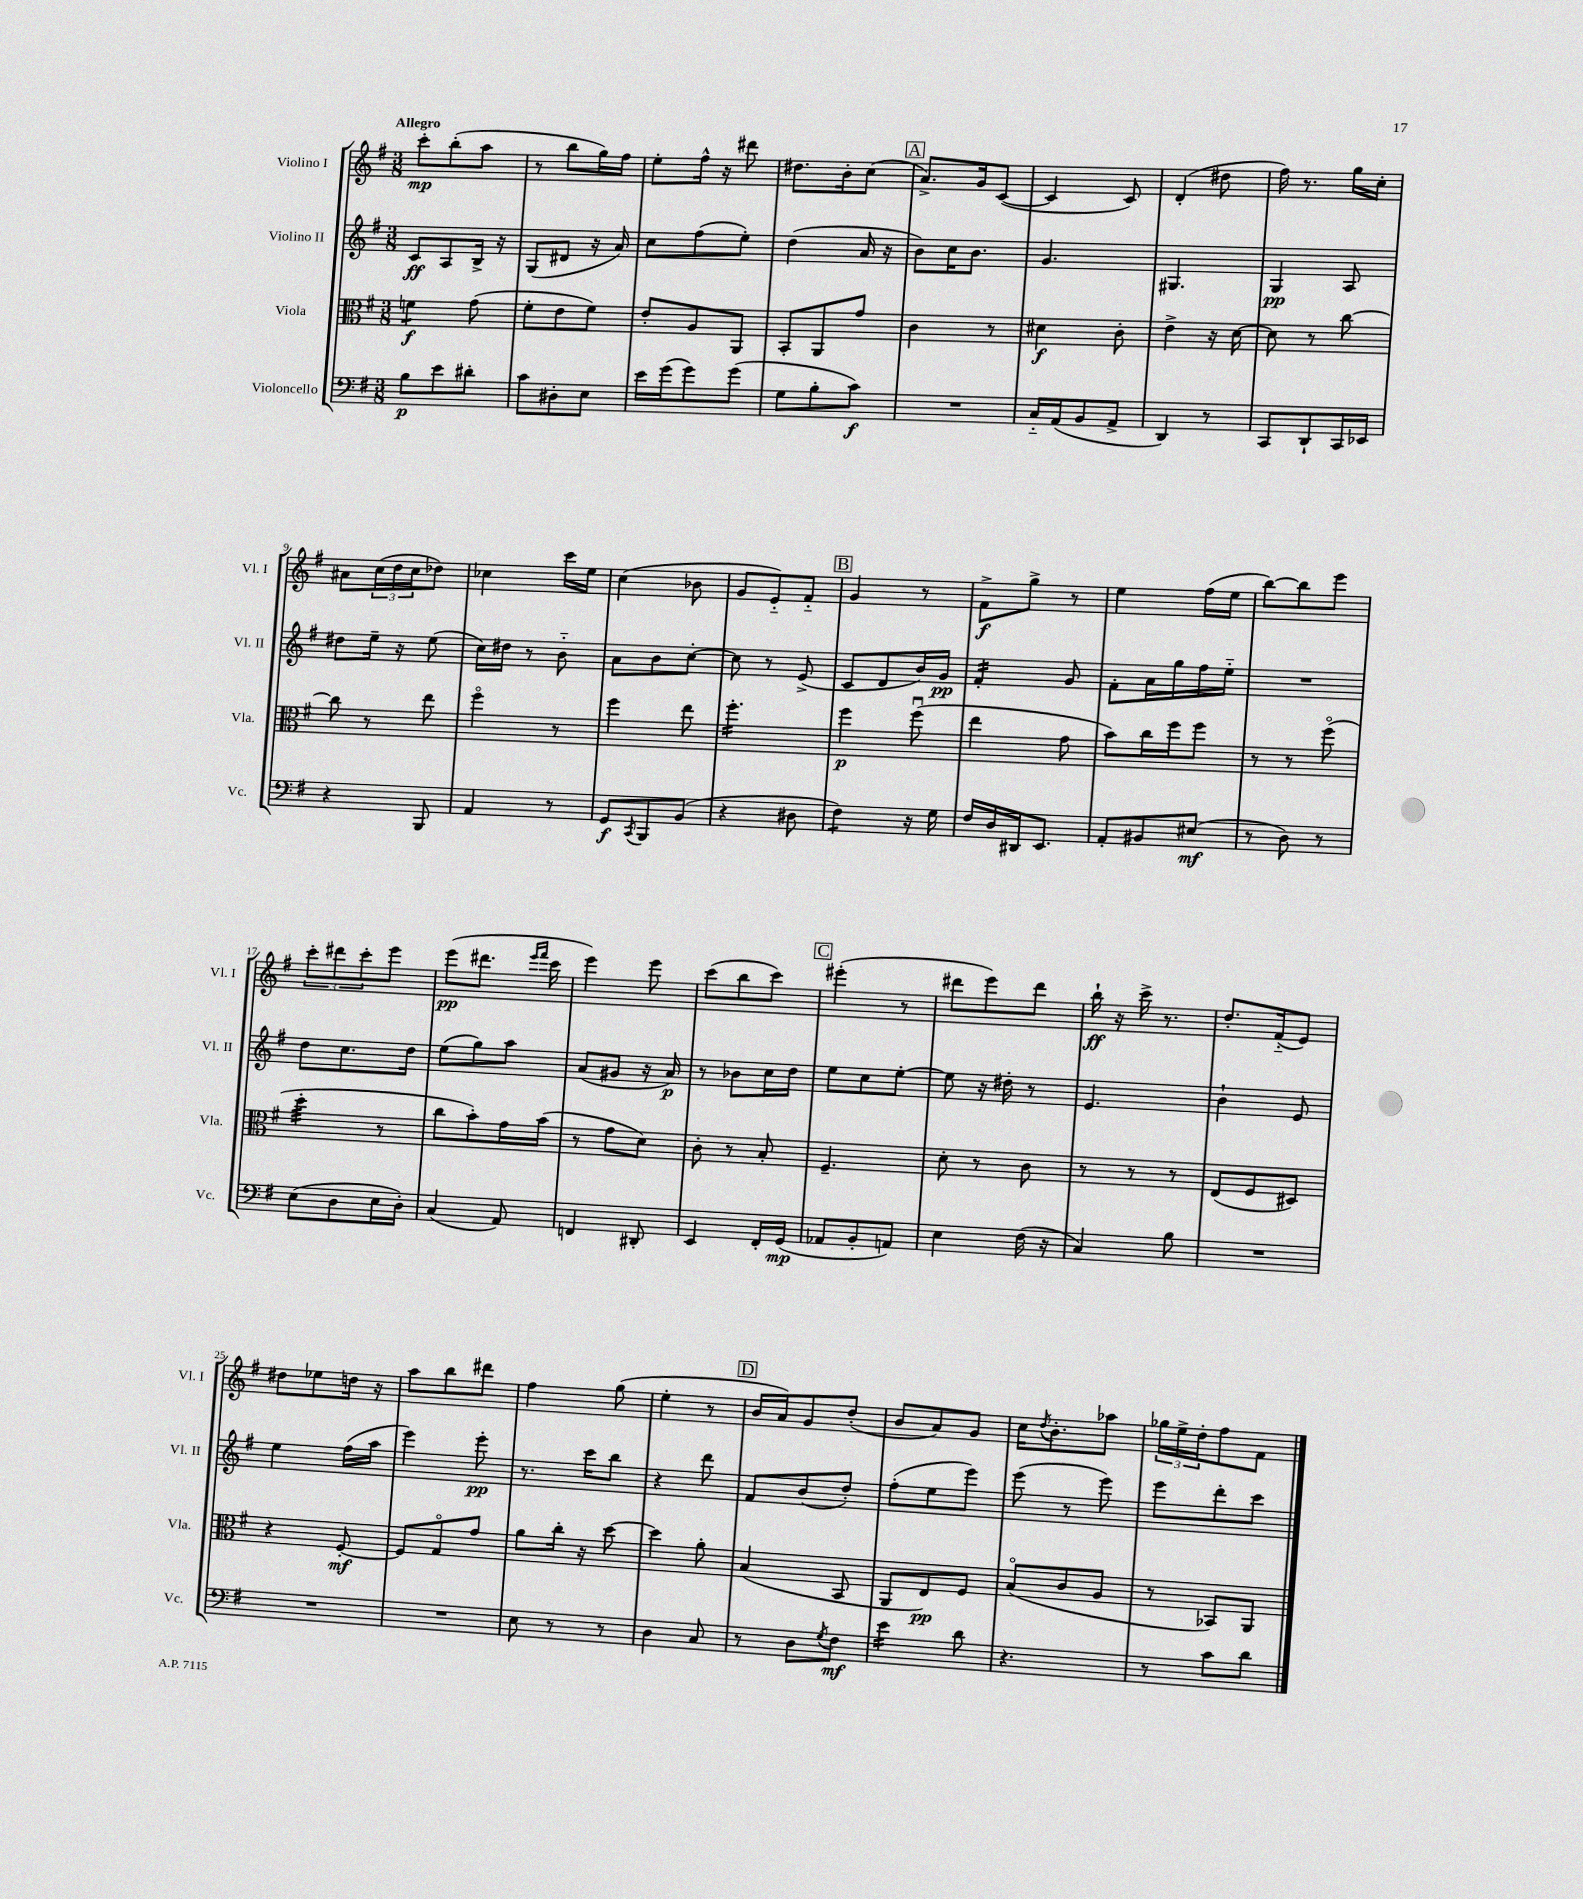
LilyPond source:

<<
\new StaffGroup <<
\new Staff = "s0" \with { instrumentName = "Violino I" shortInstrumentName = "Vl. I" } {
    \clef treble \key g \major \numericTimeSignature \time 3/8 \tempo "Allegro"
    c'''8-.\mp b''8-.( a''8 |
    r8 b''8 g''16) fis''16 |
    e''8-. fis''16-^ r16 dis'''8 |
    dis''8. b'16-. c''8( |
    \mark \markup { \box "A" } a'8.->) g'16 c'8~( |
    c'4 c'8) |
    d'4-.( dis''8 |
    fis''16) r8. g''16 c''16-. |
    ais'8 \tuplet 3/2 { c''16( d''16 c''16 } des''8) |
    ces''4 c'''16 e''16 |
    c''4( bes'8 |
    g'8 e'8-_) fis'8-_ |
    \mark \markup { \box "B" } g'4 r8 |
    fis'8->\f g''8-> r8 |
    e''4 fis''16( e''16 |
    b''8~) b''8 e'''8 |
    \tuplet 3/2 { c'''8-. dis'''8 c'''8-. } e'''8 |
    e'''8\pp( dis'''8. \grace { e'''16 fis'''16 } c'''16 |
    e'''4) e'''8 |
    c'''8( b''8 c'''8) |
    \mark \markup { \box "C" } eis'''4-.( r8 |
    dis'''8 e'''8) dis'''8 |
    b''16-!\ff r16 c'''16-> r8. |
    d''8.-. fis'16-_( e'8) |
    dis''8 ees''8 d''16 r16 |
    a''8 b''8 dis'''8 |
    fis''4 g''8( |
    e''4-. r8 |
    \mark \markup { \box "D" } b'16 a'16) g'8 d''8-.( |
    b'8 a'8) g'8 |
    c''16 \acciaccatura { d''8 } b'8.-. aes''8 |
    \tuplet 3/2 { ges''16 e''16-> d''16-. } fis''8 fis'8 \bar "|." |
}
\new Staff = "s1" \with { instrumentName = "Violino II" shortInstrumentName = "Vl. II" } {
    \clef treble \key g \major \numericTimeSignature \time 3/8
    c'8\ff a8 b16-> r16 |
    g8( dis'8 r16 a'16) |
    c''8 fis''8( e''8-.) |
    d''4( a'16 r16 |
    \mark \markup { \box "A" } b'8) c''16 b'8. |
    g'4. |
    gis4. |
    g4\pp a8 |
    dis''8 e''16-- r16 e''8( |
    c''16) dis''16 r8 b'8-_ |
    a'8 b'8 c''8~-. |
    c''8 r8 e'8->( |
    \mark \markup { \box "B" } c'8 d'8 b'16) g'16\pp |
    fis'4:16-. g'8 |
    fis'8-. a'16 g''16 fis''16 e''16-_ |
    R4. |
    d''8 c''8. d''16 |
    e''8( g''8) a''8 |
    a'8( gis'8 r16 a'16\p) |
    r8 bes'8 c''16 d''16 |
    \mark \markup { \box "C" } e''8 c''8 e''8~-. |
    e''8 r16 dis''16-. r8 |
    e'4. |
    b'4-! e'8 |
    e''4 fis''16( a''16 |
    e'''4) e'''8-.\pp |
    r8. c'''16 b''8 |
    r4 d'''8 |
    \mark \markup { \box "D" } fis'8 b'8( d''8-.) |
    fis''8-.( e''8 e'''8) |
    e'''8( r8 e'''8) |
    e'''8 d'''8-. c'''8 \bar "|." |
}
\new Staff = "s2" \with { instrumentName = "Viola" shortInstrumentName = "Vla." } {
    \clef alto \key g \major \numericTimeSignature \time 3/8
    f'4:8\f g'8( |
    fis'8-. e'8 fis'8) |
    e'8-. a8 a,8 |
    b,8-. a,8 g'8 |
    \mark \markup { \box "A" } c'4 r8 |
    dis'4\f c'8-. |
    e'4-> r16 d'16~ |
    d'8 r8 c''8~ |
    c''8 r8 e''8 |
    fis''4\flageolet r8 |
    fis''4 e''8 |
    fis''4.:16-. |
    \mark \markup { \box "B" } fis''4\p fis''8\downbow( |
    e''4 g'8 |
    b'8) c''16 fis''16 fis''8 |
    r8 r8 fis''8\flageolet( |
    d''4:32-. r8 |
    c''8 b'8-.) g'16 b'16( |
    r8 g'8 d'8) |
    c'8-. r8 b8-. |
    \mark \markup { \box "C" } fis4.-- |
    d'8-. r8 c'8 |
    r8 r8 r8 |
    e8( fis8 dis8) |
    r4 fis8~-.\mf |
    fis8 g8\flageolet g'8 |
    a'8 c''16-. r16 d''8~ |
    d''4 a'8-. |
    \mark \markup { \box "D" } b4( b,8 |
    a,8 e8\pp) fis8 |
    b8\flageolet( c'8 a8 |
    r8 bes,8) a,8 \bar "|." |
}
\new Staff = "s3" \with { instrumentName = "Violoncello" shortInstrumentName = "Vc." } {
    \clef bass \key g \major \numericTimeSignature \time 3/8
    b8\p e'8 dis'8-. |
    c'8 dis8-. e8 |
    e'16 g'16( g'8) g'8( |
    g8 b8-. c'8\f) |
    \mark \markup { \box "A" } R4. |
    c16-_ a,16( b,8 a,8-> |
    d,4) r8 |
    c,8 d,8-! c,16 ees,16 |
    r4 b,,8 |
    a,4 r8 |
    g,8\f \acciaccatura { c,8 } b,,8 b,8( |
    r4 dis8 |
    \mark \markup { \box "B" } fis4:8) r16 g16 |
    fis16 d16 dis,16 e,8. |
    a,8-. bis,8 eis8\mf( |
    r8 d8) r8 |
    e8( d8 e16 d16-.) |
    c4( a,8) |
    f,4 dis,8-. |
    e,4 fis,16-. g,16\mp( |
    \mark \markup { \box "C" } aes,8 b,8-. a,8) |
    e4 fis16( r16 |
    c4) b8 |
    R4. |
    R4. |
    R4. |
    e8 r8 r8 |
    d4 c8 |
    \mark \markup { \box "D" } r8 d8 \acciaccatura { g8 } fis8\mf |
    e'4:16 d'8 |
    r4. |
    r8 c'8 d'8 \bar "|." |
}
>>
>>
